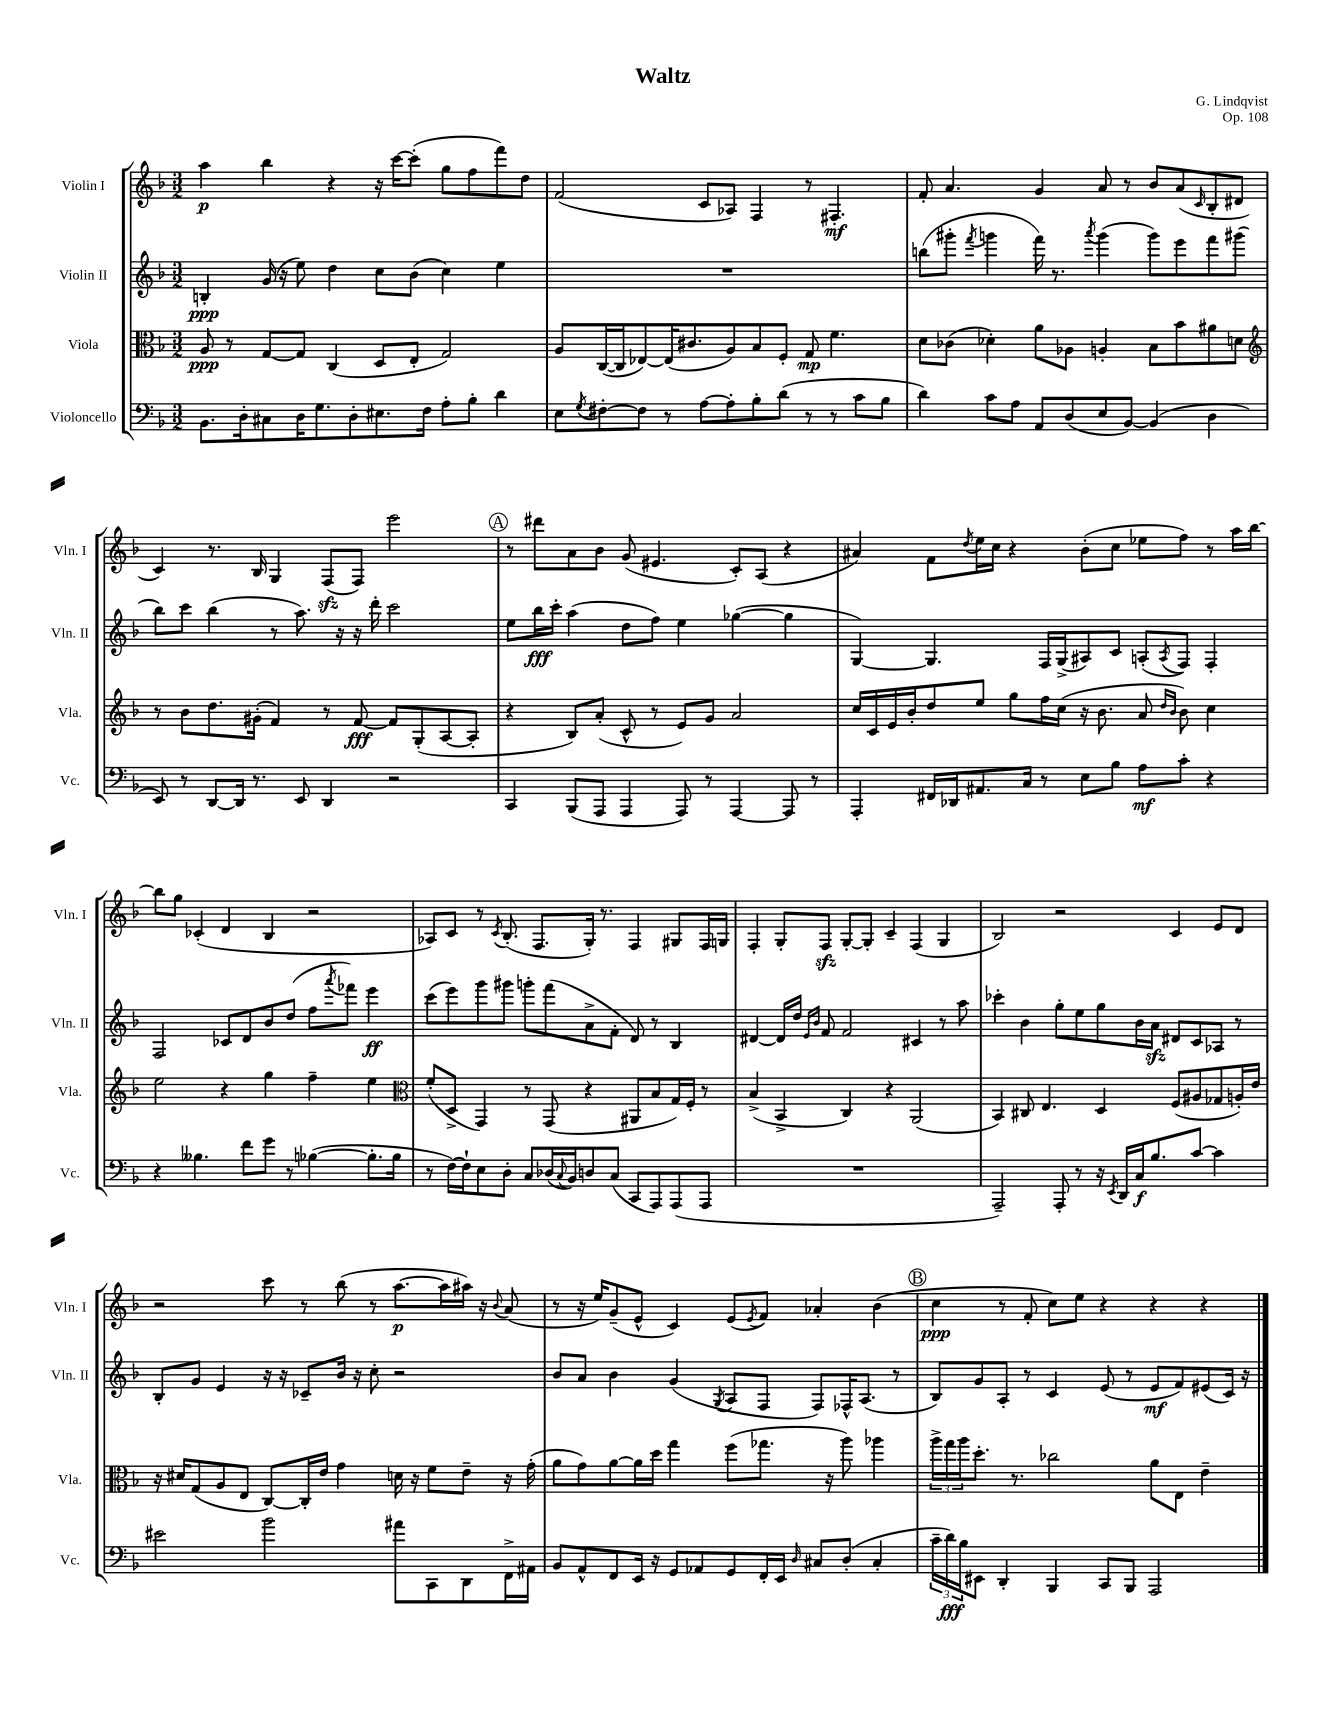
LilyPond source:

\header { title = "Waltz" composer = "G. Lindqvist" opus = "Op. 108" }
<<
\new StaffGroup <<
\new Staff = "s0" \with { instrumentName = "Violin I" shortInstrumentName = "Vln. I" } {
    \clef treble \key f \major \numericTimeSignature \time 3/2
    a''4\p bes''4 r4 r16 c'''16~ c'''8-.( g''8 f''8 f'''8) d''8 |
    f'2( c'8 aes8) f4 r8 fis4.-.\mf |
    f'8-. a'4. g'4 a'8 r8 bes'8 a'8( \grace { c'16 } bes8-. dis'8 |
    c'4) r8. bes16 g4 f8\sfz( f8) e'''2 |
    \mark \markup { \circle "A" } r8 dis'''8 a'8 bes'8 g'8( eis'4. c'8-.) a8( r4 |
    ais'4) f'8 \acciaccatura { d''8 } e''16 c''16 r4 bes'8-.( c''8 ees''8 f''8) r8 a''16 bes''16~ |
    bes''8 g''8 ces'4-.( d'4 bes4 r2 |
    aes8) c'8 r8 \acciaccatura { c'8 } bes8.-.( f8. g16-.) r8. f4 gis8 f16 g16 |
    f4-. g8-. f8\sfz g8~-. g8-. c'4-- f4( g4 |
    bes2) r2 c'4 e'8 d'8 |
    r2 c'''8 r8 bes''8( r8 a''8.~\p a''16 ais''16) r16 \appoggiatura { bes'8 } a'8( |
    r8 r16 e''16) g'8--( e'8-^ c'4) e'8( \acciaccatura { e'8 } f'8) aes'4-. bes'4( |
    \mark \markup { \circle "B" } c''4\ppp r8 f'8-. c''8) e''8 r4 r4 r4 \bar "|." |
}
\new Staff = "s1" \with { instrumentName = "Violin II" shortInstrumentName = "Vln. II" } {
    \clef treble \key f \major \numericTimeSignature \time 3/2
    b4-.\ppp g'16( r16 e''8) d''4 c''8 bes'8( c''4) e''4 |
    R1. |
    b''8( gis'''8-. \acciaccatura { f'''8 } g'''4 f'''16) r8. \acciaccatura { a'''8 } g'''4( g'''8) e'''8 f'''8 gis'''8( |
    bes''8) c'''8 bes''4( r8 a''8.) r16 r16 d'''16-. c'''2 |
    \mark \markup { \circle "A" } e''8 bes''16\fff c'''16-. a''4( d''8 f''8) e''4 ges''4~( ges''4 |
    g4~) g4. f16 g16->( ais8) c'8 a8-.( \acciaccatura { a8 } f8) f4-. |
    f2 ces'8 d'8 bes'8 d''8( f''8 \acciaccatura { a'''8 } fes'''8) e'''4\ff |
    c'''8( e'''8) g'''8 gis'''8 g'''8-. f'''8( a'8-> f'8-. d'8) r8 bes4 |
    dis'4~ dis'16 d''16 \grace { e'16 bes'16 } f'8 f'2 cis'4 r8 a''8 |
    ces'''4-. bes'4 g''8-. e''8 g''8 bes'16 a'16\sfz dis'8 c'8 aes8 r8 |
    bes8-. g'8 e'4 r16 r16 ces'8-- bes'16 r16 c''8-. r2 |
    bes'8 a'8 bes'4 g'4( \acciaccatura { g8 } a8 f8 f8) fes16-^ a8.( r8 |
    \mark \markup { \circle "B" } bes8) g'8 a8-. r8 c'4 e'8( r8 e'8\mf f'8) eis'8( c'16) r16 \bar "|." |
}
\new Staff = "s2" \with { instrumentName = "Viola" shortInstrumentName = "Vla." } {
    \clef alto \key f \major \numericTimeSignature \time 3/2
    a8\ppp r8 g8~ g8 c4( d8 e8-. g2) |
    a8 c16~( c16 ees8~) ees16( cis'8. a8) bes8 f8-. g8\mp f'4. |
    d'8 ces'8( des'4-.) a'8 aes8 a4-. bes8 bes'8 ais'8 d'8 |
    \clef treble r8 bes'8 d''8. gis'16-.( f'4) r8 f'8~\fff f'8 g8-.( a8~ a8-. |
    \mark \markup { \circle "A" } r4 bes8) a'8-.( c'8-^ r8 e'8) g'8 a'2 |
    c''16 c'16 e'16 bes'16-. d''8 e''8 g''8 f''16 c''16( r16 bes'8. a'8 \grace { d''16 bes'16 } bes'8) c''4 |
    e''2 r4 g''4 f''4-- e''4 |
    \clef alto f'8-.( d8-> g,4) r8 g,8( r4 ais,8 bes8 g16) f16-. r8 |
    bes4->( bes,4-> c4) r4 a,2( |
    bes,4) cis8 e4. d4 f8( ais8 ges8 a16-.) e'16 |
    r16 dis'16 g8( a8 e8 c8~) c16-. e'16 g'4 d'16 r16 f'8 e'8-- r16 g'16-.( |
    a'8 g'8) a'8~ a'16 d''16 g''4 f''8( ges''8. r16 a''8) aes''4 |
    \mark \markup { \circle "B" } \tuplet 3/2 { a''16-> g''16 a''16 } d''8.-. r8. ces''2 a'8 e8 e'4-- \bar "|." |
}
\new Staff = "s3" \with { instrumentName = "Violoncello" shortInstrumentName = "Vc." } {
    \clef bass \key f \major \numericTimeSignature \time 3/2
    bes,8. d16-. cis8 d16 g8. d8-. eis8. f16 a8-. bes8-. d'4 |
    e8 \acciaccatura { g8 } fis8~-. fis8 r8 a8~ a8-. bes8-. d'8( r8 r8 c'8 bes8 |
    d'4) c'8 a8 a,8 d8( e8 bes,8~) bes,4( d4 |
    e,8) r8 d,8~ d,16 r8. e,8 d,4 r2 |
    \mark \markup { \circle "A" } c,4 bes,,8( a,,8 a,,4 a,,8) r8 a,,4~ a,,8 r8 |
    a,,4-. fis,16 des,16 ais,8. c16 r8 e8 bes8 a8\mf c'8-. r4 |
    r4 beses4. f'8 g'8 r8 bes4~( bes8.-. bes16 |
    r8 f16~) f16-! e8 d8-. c8 des16( \appoggiatura { c8 } bes,16) d8 c8( c,8 a,,8) a,,8( a,,8 |
    R1. |
    a,,2--) a,,8-. r8 r16 \acciaccatura { e,8 } d,16 c16\f bes8. c'8~ c'4 |
    eis'2 bes'2 ais'8 c,8 d,8 f,16-> ais,16 |
    bes,8 a,8-^ f,8 e,16 r16 g,8 aes,8 g,8 f,16-. e,16 \grace { d16 } cis8 d8-.( cis4-. |
    \mark \markup { \circle "B" } \tuplet 3/2 { c'16-- d'16\fff) bes16 } eis,8 d,4-. bes,,4 c,8 bes,,8 a,,2 \bar "|." |
}
>>
>>
\layout { \context { \Score \remove "Bar_number_engraver" } }
